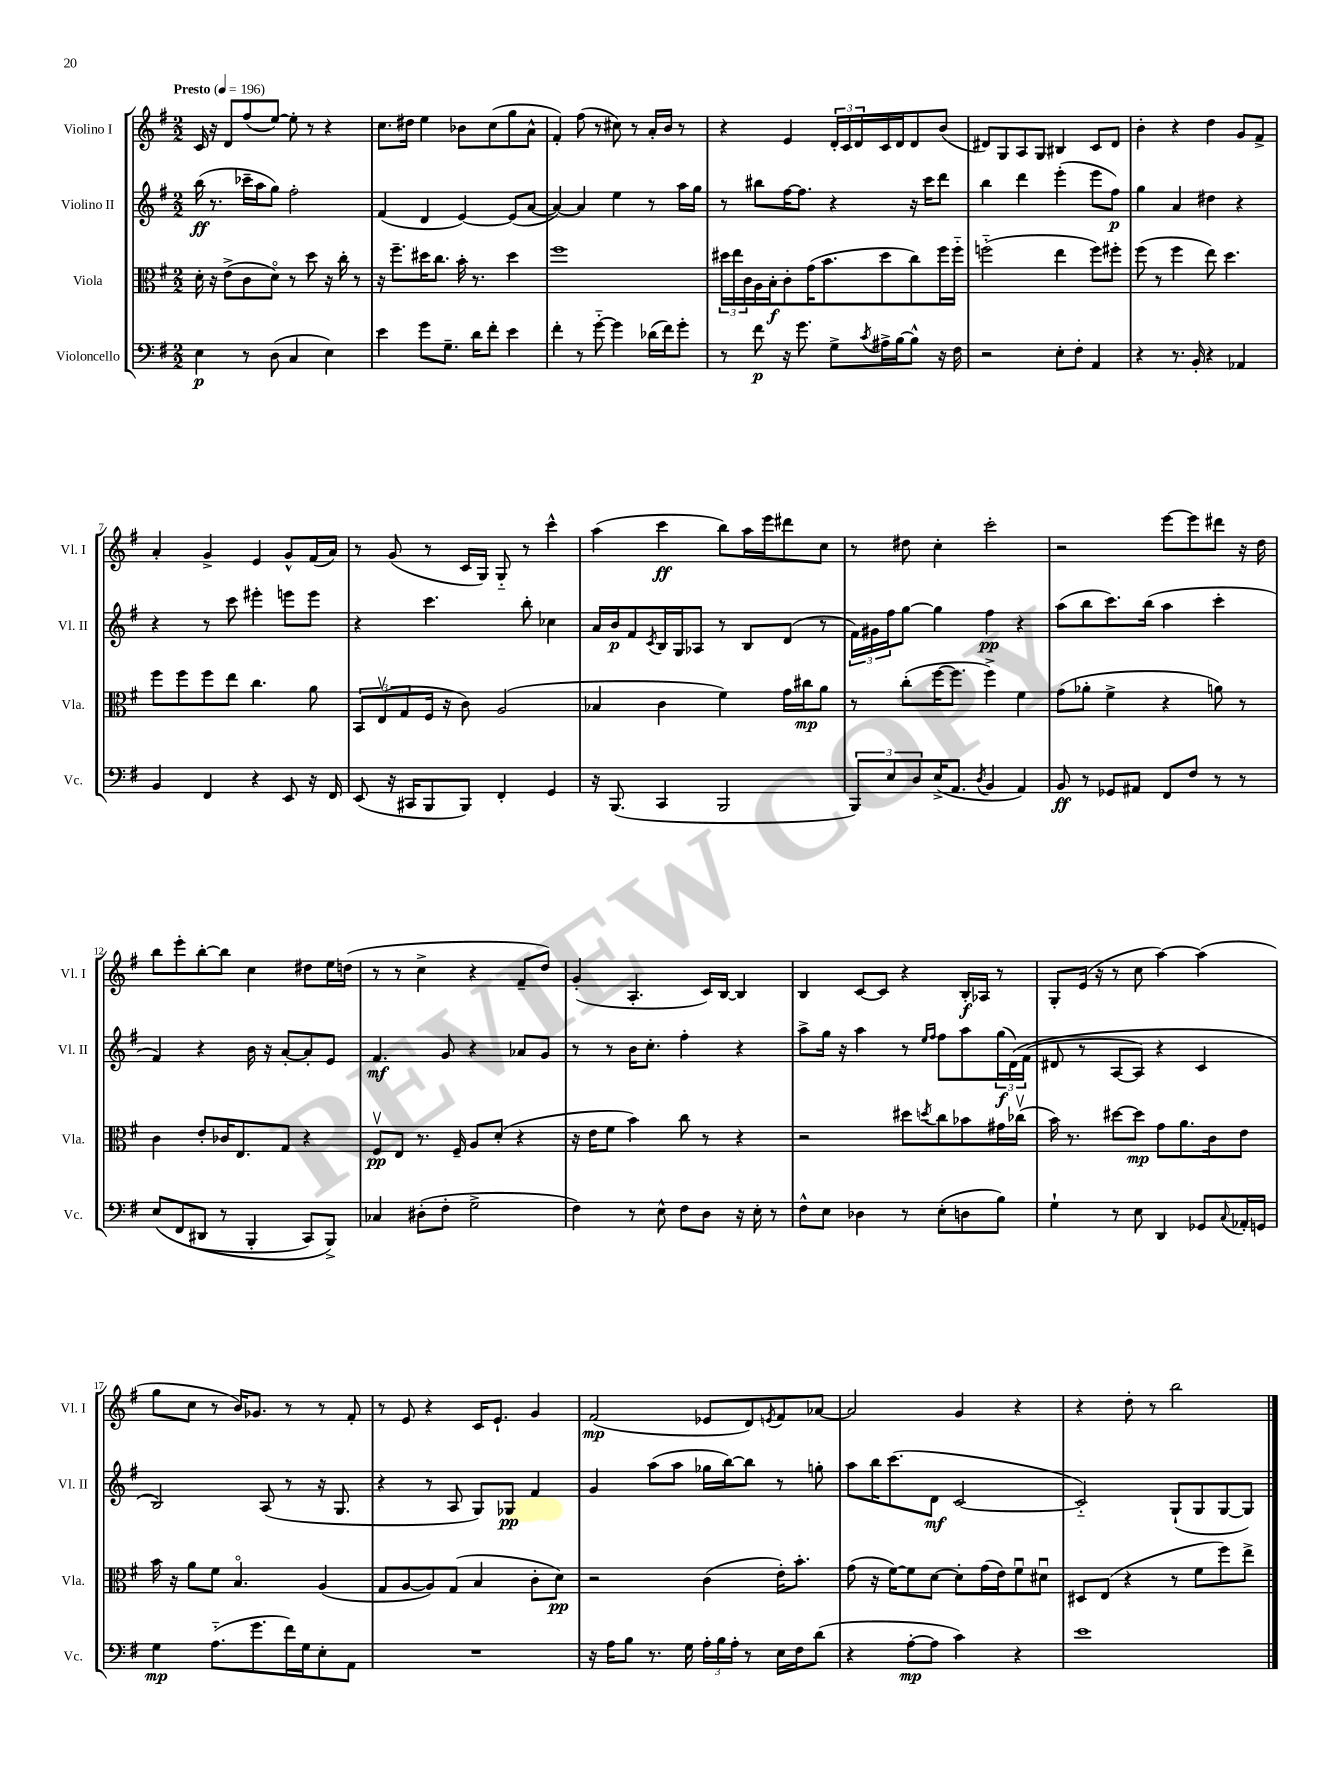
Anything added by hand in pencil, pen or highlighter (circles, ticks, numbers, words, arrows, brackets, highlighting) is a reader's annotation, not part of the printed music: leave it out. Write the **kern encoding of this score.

**kern	**kern	**kern	**kern
*staff4	*staff3	*staff2	*staff1
*clefF4	*clefC3	*clefG2	*clefG2
*k[f#]	*k[f#]	*k[f#]	*k[f#]
*M2/2	*M2/2	*M2/2	*M2/2
*MM196	*MM196	*MM196	*MM196
4E\	16d'\	(16bb\	16c/
.	16r	8.r	16r
.	(8e^\L	.	8d/L
8r	8c\	16ccc-~\LL	(8ff#/
.	.	16aa\J	.
(8D\	8do\J)	8gg\J)	[8ee/J)
4C/	8r	2ff#'\	8ee'\]
.	8dd\	.	8r
4E\)	16r	.	4r
.	16cc'\	.	.
.	8r	.	.
=	=	=	=
4e\	16r	(4f#/	8.cc\L
.	8.ff#~\L	.	.
.	.	.	16dd#\Jk
8g\L	16dd#\K	4d/	4ee\
.	8.cc\J	.	.
8.G~\J	.	.	.
.	16b'\	[4e/)	8b-\L
16d\LK	8.r	.	.
8f#'\J	.	.	(8cc\
4e\	4dd#\	(8e/]L	8gg\
.	.	[8a/J	8a^^\J
=	=	=	=
4f#'\	1ff#	4a/_)	4f#'/)
8r	.	4a/]	(8ff#\
[8g'~\	.	.	8r
4g\]	.	4ee\	8cc#\)
.	.	.	8r
(16d-\LL	.	8r	16a'/LL
16f#\J)	.	.	16b/JJ
8g'\J	.	16aa\LL	8r
.	.	16gg\JJ	.
=	=	=	=
8r	24dd#\LL	8r	4r
.	24ee\	.	.
.	24c\	.	.
8f#\	16A\	8bb#\L	.
.	16B'\J	.	.
16r	8c'\	[16ff#\K	4e/
8.g\	.	8.ff#\]J	.
.	(16g\K	.	.
.	8.b\	.	.
8G^\L	.	4r	24d'/LL
.	.	.	24c/
.	.	.	24d/
8qc/	.	.	.
16A#^\L	8dd#\	.	16c/
[16B\J	.	.	16d/J
8B^^\]J	8cc\)	16r	8d/
.	.	16ccc\LK	.
16r	16ff#\L	8ddd\J	(8b/J
16F#\	16ff#'~\JJ	.	.
=	=	=	=
2r	(2ff'~\	4bb\	8d#/L)
.	.	.	8G/
.	.	4ddd\	8A/
.	.	.	8G/J
8E'\L	4ee\	(4eee'\	4B#/
8F#'\J	.	.	.
4AA/	8ff\L)	8eee\L	8c/L
.	8ff#'\J	8ff#\J)	8d#/J
=	=	=	=
4r	(8ff#\	4gg\	4b'\
.	8r	.	.
8.r	4ff#\	4a/	4r
16BB'/	.	.	.
4r	8ee\)	4dd#\	4dd\
.	4.dd\	.	.
4AA-/	.	4r	8g/L
.	.	.	8f#^/J
=	=	=	=
4BB/	8ff#\L	4r	4a'/
.	8ff#\	.	.
4FF#/	8ff#\	8r	4g^/
.	8ee\J	8ccc\	.
4r	4.cc\	4eee#'\	4e/
8EE/	.	8eee\L	8g^^/L
16r	8a\	8eee\J	(16f#/L
16FF#/	.	.	16a/JJ)
=	=	=	=
(8EE/	12BB/L	4r	8r
.	(12Ev/	.	.
16r	.	.	(8g/
.	12G/	.	.
16CC#/LK	.	.	.
8BBB/	16F#/Jk	4.ccc\	8r
.	16r	.	.
8BBB/J)	8c\)	.	16c/LL
.	.	.	16G/JJ)
4FF#'/	(2A/	.	8G'~/
.	.	8bb'\	8r
4GG/	.	4cc-\	4ccc^^\
=	=	=	=
16r	4B-/	16a/LL	(4aa\
(8.BBB/	.	16b/J	.
.	.	8f#/	.
.	.	8qc/	.
4CC/	4c\	16B/L	4ccc\
.	.	16G/J	.
.	.	8A-/J	.
2BBB/	4f#\)	8r	8bb\L)
.	.	8B/L	16aa\L
.	.	.	16eee\J
.	16g\LL	(8d/J	8ddd#\
.	16cc#\J	.	.
.	8a\J	8r	8cc\J
=	=	=	=
12BBB/L)	8r	24f#\LL)	8r
.	.	24g#\	.
12E/	.	24ff#\J	.
.	(8cc'\L	[8gg\J	8dd#\
12D/	.	.	.
(16E^/K	[16ff#\K	4gg\]	4cc'\
8.AA/J	8.ff#\]J	.	.
8qD/	.	.	.
4BB/	4ff#^\)	4ff#\	2ccc'\
4AA/)	4f#\	4r	.
=	=	=	=
8BB/	(8g\L	(8aa\L	2r
8r	8a-'\J	8bb\	.
8GG-/L	4f#^\	8.ccc\)	.
8AA#/J	.	.	.
.	.	(16bb\Jk	.
8FF#/L	4r	4aa\	[8eee\L
8F#/J	.	.	8eee\]
8r	8a\)	4ccc'\	8ddd#\J
8r	8r	.	16r
.	.	.	16dd\
=	=	=	=
&(8E/L	4c\	4f#/)	8bb\L
(8FF#/	.	.	8eee'\
8DD#/J	8e'/L	4r	[8bb'\
8r	16c-/K	.	8bb\]J
.	8.E/	.	.
4BBB'/	.	16b\	4cc\
.	.	16r	.
.	8G/J	[8a'/L	.
8CC/L)	4r	8a'/]	8dd#\L
8BBB^/J&)	.	8e/J	16ee\L
.	.	.	(16dd\JJ
=	=	=	=
4C-/	8F#v/L	4.f#/	8r
.	8E/J	.	8r
(8D#'\L	8.r	.	4cc^\
8F#'\J	.	8g/	.
.	16F#~/	.	.
2G^\	8A/L	4r	4r
.	(8d'/J	.	.
.	4r	8a-/L	8f#~/L
.	.	8g/J	8dd/J)
=	=	=	=
4F#\)	16r	8r	(4g'/
.	16e\LK	.	.
.	8f#\J	8r	.
8r	4b\)	16b\LK	4.A'/
.	.	8.cc'\J	.
8E^^\	.	.	.
8F#\L	8cc\	4ff#'\	.
8D\J	8r	.	16c/LL)
.	.	.	[16B/JJ
16r	4r	4r	4B/]
16E'\	.	.	.
8r	.	.	.
=	=	=	=
8F#^^\L	2r	8aa^\L	4B/
8E\J	.	16gg\Jk	.
.	.	16r	.
4D-\	.	4aa\	[8c/L
.	.	.	8c/]J
8r	8dd#\L	8r	4r
.	.	16qqee/LL	.
.	8qdd/	16qqff#/JJ	.
(8E'\L	8cc\	8ff#\L	.
8D\	8b-\	8aa\	16B'/LL
.	.	.	16A-/JJ
8B\J)	16g#\L	(24gg\L	8r
.	.	&(24d\)	.
.	(16cc-v\JJ	.	.
.	.	(24f#\JJ	.
=	=	=	=
4G`\	16b\)	8d#/	8G'/L
.	8.r	.	.
.	.	8r	(16e/Jk
.	.	.	16r
8r	[8dd#\L	[8A/L	8r
8E\	8dd#\]J	8A/]J)	8cc\
4DD/	8g\L	4r	[4aa\)
.	8.a\	.	.
8GG-/L	.	4c/	(4aa\]
.	16c\k	.	.
8qqC/	.	.	.
16AA-'/L	8e\J	.	.
16GG/JJ	.	.	.
=	=	=	=
4G\	16b\	2B/&)	8gg\L
.	16r	.	.
.	8a\L	.	8cc\J
(8.A'~\L	8f#\J	.	8r
.	4.Bo/	.	16b/LK)
8.g\	.	.	8.g-/J
.	.	(8A/	.
16f#\L)	.	8r	8r
16G\J	.	.	.
8E'\	(4A/	16r	8r
.	.	8.G/	.
8AA\J	.	.	8f#'/
=	=	=	=
1r	8G/L	4r	8r
.	[8A/	.	8e/
.	8A/])	8r	4r
.	(8G/J	8A/	.
.	4B/	8G/L)	16c/LK
.	.	.	8.e`/J
.	.	8G-/J	.
.	8c'\L	4f#/	4g/
.	8d\J)	.	.
=	=	=	=
16r	2r	4g/	(2f#/
16A\LK	.	.	.
8B\J	.	.	.
8.r	.	(8aa\L	.
.	.	8aa\J	.
16G\	.	.	.
24A'\LL	(4c\	16gg-\LL	8e-/L
24B\	.	.	.
.	.	[16bb\J)	.
24A'\JJ	.	.	.
8r	.	8bb\]J	8d/)
.	.	.	8qe/
16E\LL	16e'\LK)	8r	8f#/
16F#\J	8.b'\J	.	.
(8d\J	.	8gg'\	[8a-/J
=	=	=	=
4r	(8g\	8aa\L	2a-/]
.	16r	16bb\K	.
.	[16f#\LK)	(8.ccc\	.
[8A'\L	8f#\]	.	.
8A\]J	[8d\J	8d\J	.
4c\)	8d'\]L	[2c/	4g/
.	(16g\L	.	.
.	16e\J)	.	.
4r	8f#u\	.	4r
.	8d#u\J	.	.
=	=	=	=
1e	8D#/L	2c'~/])	4r
.	(8E/J	.	.
.	4r	.	8dd'\
.	.	.	8r
.	8r	(8G`/L	2bb\
.	8f#\L	8G/	.
.	8ff#\)	[8G/	.
.	8ee^\J	8G/]J)	.
==	==	==	==
*-	*-	*-	*-
